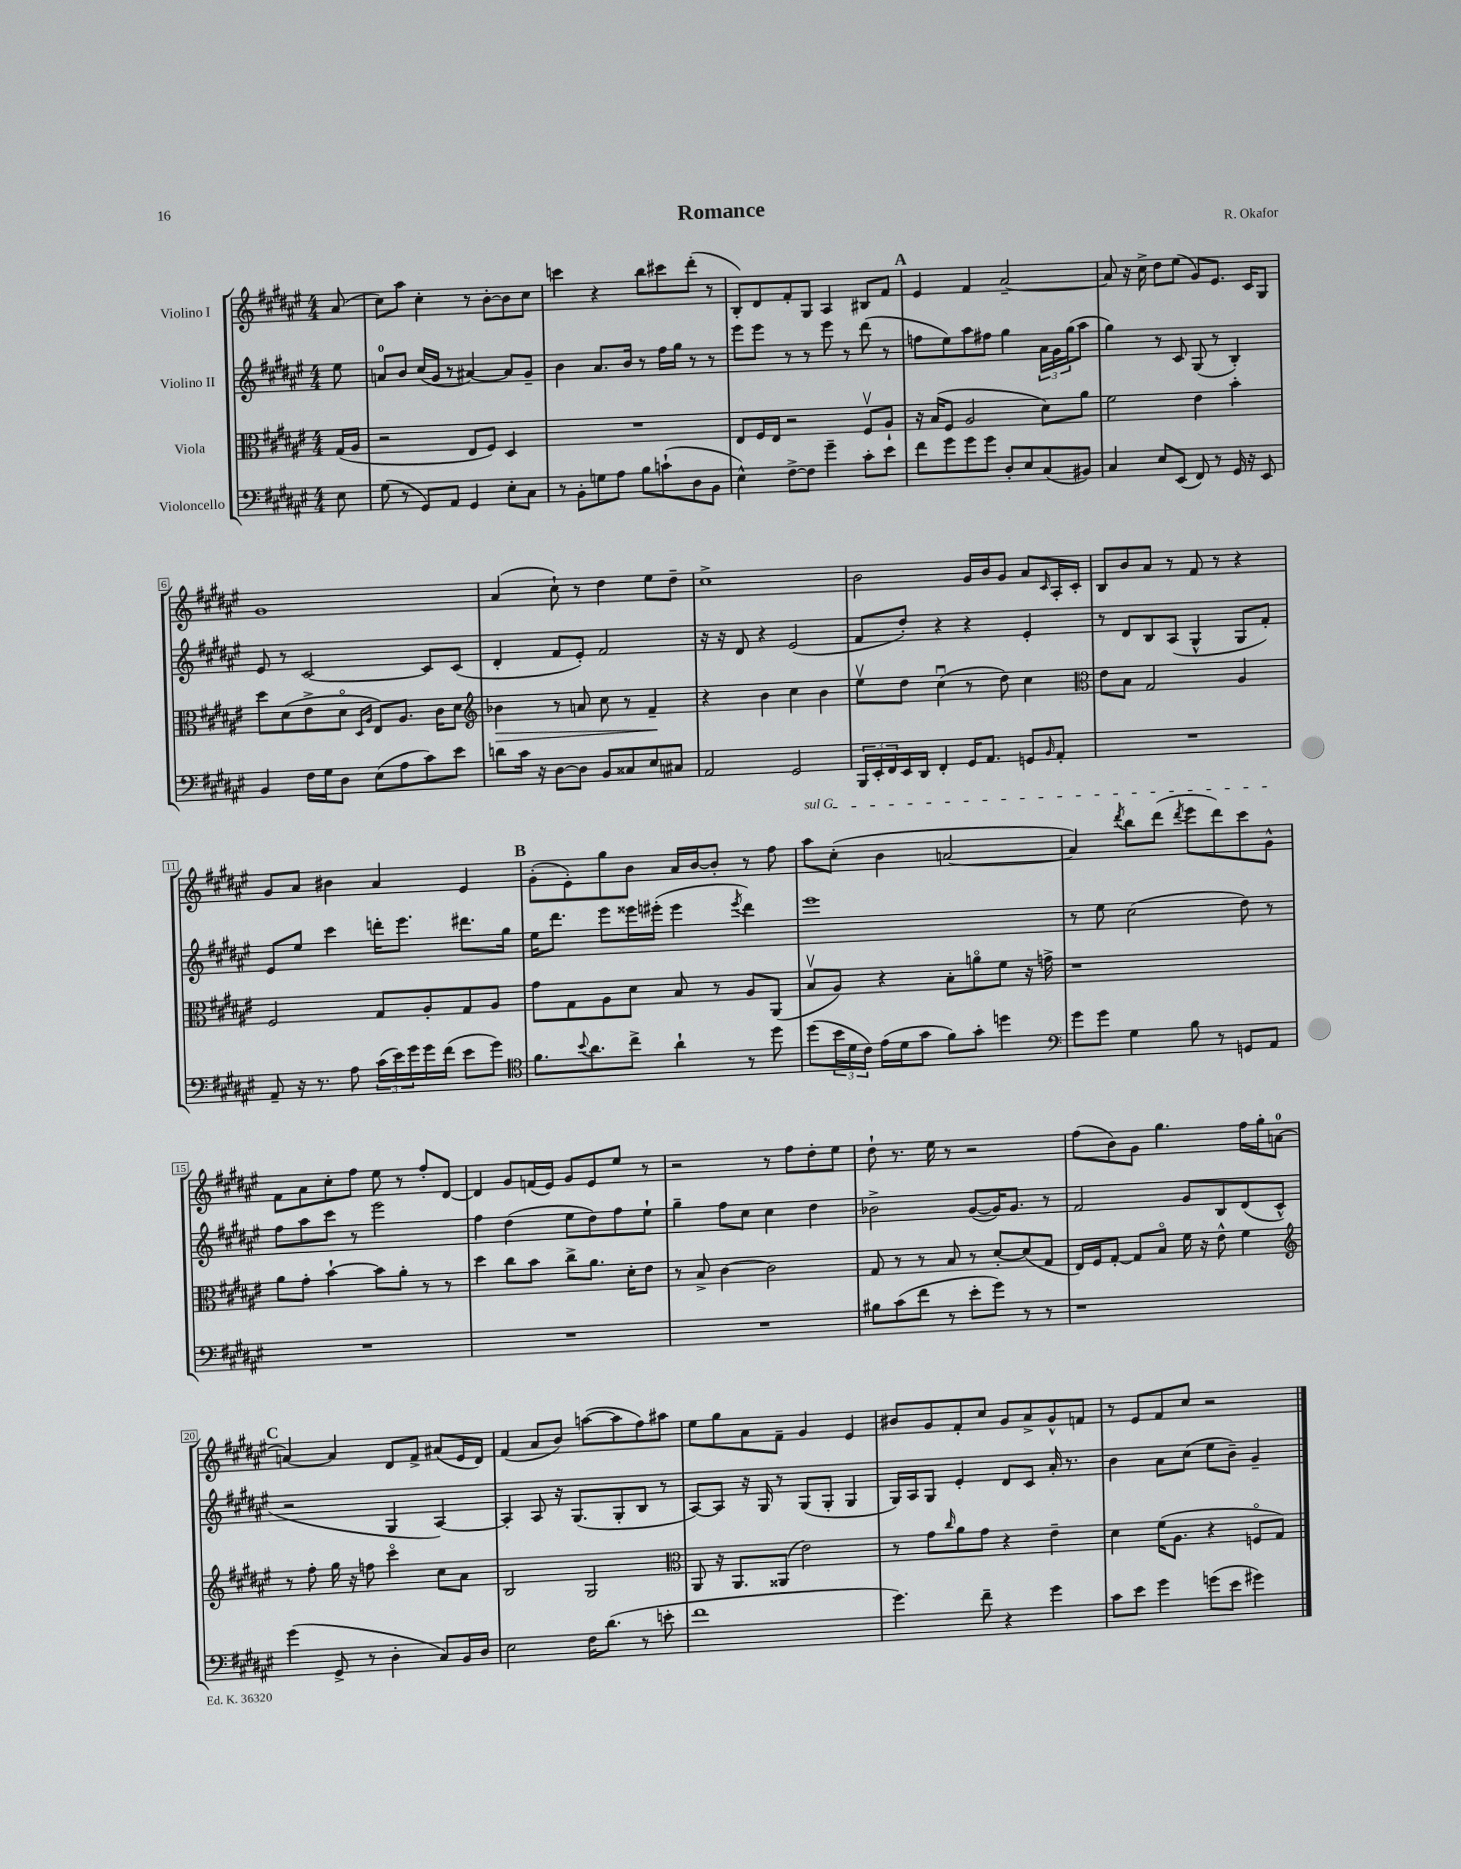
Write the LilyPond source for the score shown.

\header { title = "Romance" composer = "R. Okafor" }
<<
\new StaffGroup <<
\new Staff = "s0" \with { instrumentName = "Violino I" } {
    \clef treble \key fis \major \numericTimeSignature \time 4/4 \partial 8
    ais'8( |
    cis''8) ais''8 cis''4-. r8 b'8~-. b'8 cis''8 |
    c'''4 r4 b''8 cis'''8 dis'''8-.( r8 |
    b8-.) dis'8 fis'8-. gis8 ais4 bis8 fis'8 |
    \mark \markup { \bold "A" } eis'4 fis'4 ais'2~-- |
    ais'8 r16 cis''16-> dis''8 eis''8( gis'8) eis'8. cis'16 gis8 |
    gis'1 |
    ais'4( cis''8-!) r8 dis''4 eis''8 dis''8-- |
    cis''1-> |
    b'2 gis'16 b'16 gis'8 ais'8 \grace { cis'16 } ais16-. cis'16-. |
    b8 b'8 ais'8 r8 fis'8 r8 r4 |
    gis'8 ais'8 bis'4 ais'4 eis'4 |
    \mark \markup { \bold "B" } gis'8-.( eis'8-.) gis''8 b'8 ais'16 b'16~ b'8-. r8 fis''8 |
    \once \override TextSpanner.bound-details.left.text = \markup { \italic "sul G" } ais''8\startTextSpan cis''8-.( b'4 a'2~ |
    a'4) \acciaccatura { dis'''8 } b''8 dis'''8( \acciaccatura { dis'''8 } eis'''8 dis'''8) cis'''8 gis'8-^\stopTextSpan |
    fis'8 ais'8 cis''8-. fis''8 eis''8 r8 fis''8-. dis'8~ |
    dis'4 gis'8 f'16( eis'16) gis'8 eis'8 eis''8 r8 |
    r2 r8 fis''8 dis''8-. eis''8 |
    dis''8-! r8. eis''16 r8 r2 |
    fis''8( b'8) gis'8 gis''4. fis''16 gis''16-. a'8-0~ |
    \mark \markup { \bold "C" } a'4~ a'4 dis'8 fis'8-> ais'8( eis'16 dis'16) |
    fis'4( ais'8 b'8) a''8~( a''8 fis''8) ais''8 |
    eis''8 gis''8 ais'8 fis'8-- gis'4 eis'4 |
    bis'8 gis'8 fis'8-. cis''8 gis'8 ais'8-> gis'8-^ f'8 |
    r8 eis'8 fis'8 cis''8 r2 \bar "|." |
}
\new Staff = "s1" \with { instrumentName = "Violino II" } {
    \clef treble \key fis \major \numericTimeSignature \time 4/4 \partial 8
    eis''8 |
    a'8-0 b'8 cis''16( gis'16 r8 ais'4~) ais'8 gis'8-- |
    b'4 ais'8. b'16 r8 fis''16 gis''16 r8 r8 |
    eis'''8 eis'''8 r8 r8 eis'''8 r8 dis'''8( r8 |
    \mark \markup { \bold "A" } f''8 eis''8) ais''8 fis''8 gis''4 \tuplet 3/2 { ais'16 gis'16 gis''16( } ais''8 |
    gis''4) r8 cis'8 gis8( r8 b4-.) |
    eis'8 r8 cis'2~ cis'8 cis'8( |
    dis'4-. fis'8 eis'8-.) fis'2 |
    r16 r16 dis'8 r4 eis'2( |
    fis'8 dis''8-.) r4 r4 eis'4-. |
    r8 dis'8 b8 ais8( gis4-^ gis8 fis'8-.) |
    eis'8 eis''8 cis'''4 d'''16-. eis'''8. dis'''8. gis''16 |
    \mark \markup { \bold "B" } eis''16 dis'''8. eis'''8 eisis'''16 eis'''16-.( eis'''4 \acciaccatura { eis'''8 } dis'''4) |
    eis'''1 |
    r8 eis''8 cis''2( dis''8) r8 |
    fis''8 ais''8 cis'''8 r8 eis'''2 |
    fis''4 dis''4( eis''8 dis''8) fis''8 eis''8-! |
    gis''4-- fis''8 cis''8 cis''4 dis''4 |
    bes'2-> gis'8~( gis'16) gis'8. r8 |
    fis'2 gis'8 b8 dis'8( cis'8-^ |
    \mark \markup { \bold "C" } r2 gis4 ais4~) |
    ais4-. ais8 r16 gis8.( gis8-. b8 r8 |
    ais8~) ais8 r16 gis16 r8 gis8( gis8-. gis4 |
    gis16) ais16 gis8 eis'4-. dis'8 cis'8 ais'16-. r8. |
    b'4 ais'8 cis''8( eis''8 b'8--) gis'4-- \bar "|." |
}
\new Staff = "s2" \with { instrumentName = "Viola" } {
    \clef alto \key fis \major \numericTimeSignature \time 4/4 \partial 8
    gis16( ais16 |
    r2 eis8 fis8) dis4 |
    R1 |
    eis8 fis16 eis16 r2 fis8\upbow ais8-! |
    \mark \markup { \bold "A" } r16 b16( fis8 ais2 dis'8) ais'8 |
    fis'2 eis'4 b'4-. |
    dis''8 dis'8( eis'8-> dis'8\flageolet \grace { dis16 ais16 } eis8) ais8. cis'16 dis'8 |
    \clef treble bes'4\> r8 a'8 cis''8 r8 fis'4--\! |
    r4 b'4 cis''4 b'4 |
    eis''8\upbow dis''8 cis''4\downbow( r8 dis''8) cis''4 |
    \clef alto eis'8 b8 gis2 ais4 |
    fis2 gis8 ais8-. gis8 ais8 |
    \mark \markup { \bold "B" } gis'8 gis8 ais8 dis'8 b8 r8 ais8 ais,8( |
    b8\upbow ais8) r4 b8-. a'8\flageolet fis'8 r16 g'16-> |
    r1 |
    ais'8 gis'8-. b'4~-! b'8 ais'8-. r8 r8 |
    dis''4 cis''8 b'8 cis''8-> ais'8. dis'16-. eis'8 |
    r8 b8-> cis'4~ cis'2 |
    gis8 r8 r8 b8 r8 dis'8~-. dis'8( gis8 |
    eis16) fis16 gis8~-. gis8 b8\flageolet fis'16 r16 eis'8-^ fis'4 |
    \mark \markup { \bold "C" } \clef treble r8 fis''8-. gis''16 r16 f''8 cis'''4\flageolet cis''8 ais'8 |
    b2 gis2 |
    \clef alto ais,8 r16 ais,8. aisis,8( eis'2) |
    r8 gis'8 \grace { cis''16 } ais'8 gis'8 r4 eis'4-- |
    dis'4 fis'16( ais8. r4 f8\flageolet gis8) \bar "|." |
}
\new Staff = "s3" \with { instrumentName = "Violoncello" } {
    \clef bass \key fis \major \numericTimeSignature \time 4/4 \partial 8
    eis8 |
    gis8( r8 gis,8) ais,8 gis,4 eis8-. cis8 |
    r8 b,8-. g8 ais8 b8 c'8-!( dis8 b,8 |
    eis4-^) fis8~-> fis8 gis'4-- cis'8-. eis'8 |
    \mark \markup { \bold "A" } fis'8 gis'8 gis'8 gis'8 dis8-. eis8 cis8( bis,8) |
    cis4 eis8 eis,8( fis,8) r8 gis,16 r16 eis,8 |
    b,4 fis16 gis16 dis8 eis8( ais8 cis'8) eis'8 |
    d'8 cis'16 r16 dis8~ dis8 b,8 cisis8 eis8 cis8 |
    ais,2 gis,2 |
    \tuplet 3/2 { b,,16 eis,16-. fis,16 } eis,16 dis,16 fis,4-. gis,16 ais,8. g,8 \grace { b,16 } ais,8-. |
    R1 |
    ais,8-- r16 r8. ais8 \tuplet 3/2 { cis'16( eis'16) gis'16 } gis'16 fis'16( eis'8 gis'8) |
    \mark \markup { \bold "B" } \clef tenor fis'8. \appoggiatura { b'8 } ais'8. cis''8-> ais'4-! r8 dis''8 |
    dis''8( \tuplet 3/2 { b'16 dis'16 cis'16) } eis'16( dis'16 gis'8 fis'8) gis'8-. d''4 |
    \clef bass gis'8 gis'8 gis4 b8 r8 g,8 ais,8 |
    R1 |
    R1 |
    R1 |
    bis8 cis'8( fis'8 r8 eis'8-. gis'8) r8 r8 |
    r1 |
    \mark \markup { \bold "C" } gis'4( gis,8-> r8 dis4-. cis8) b,16 dis16 |
    eis2 fis16 dis'8.( r8 e'8-. |
    fis'1 |
    gis'4.) fis'8-- r4 gis'4 |
    cis'8 eis'8 gis'4 g'8( eis'8 gis'4) \bar "|." |
}
>>
>>
\layout { \context { \Score \override BarNumber.stencil = #(make-stencil-boxer 0.1 0.3 ly:text-interface::print) } }
